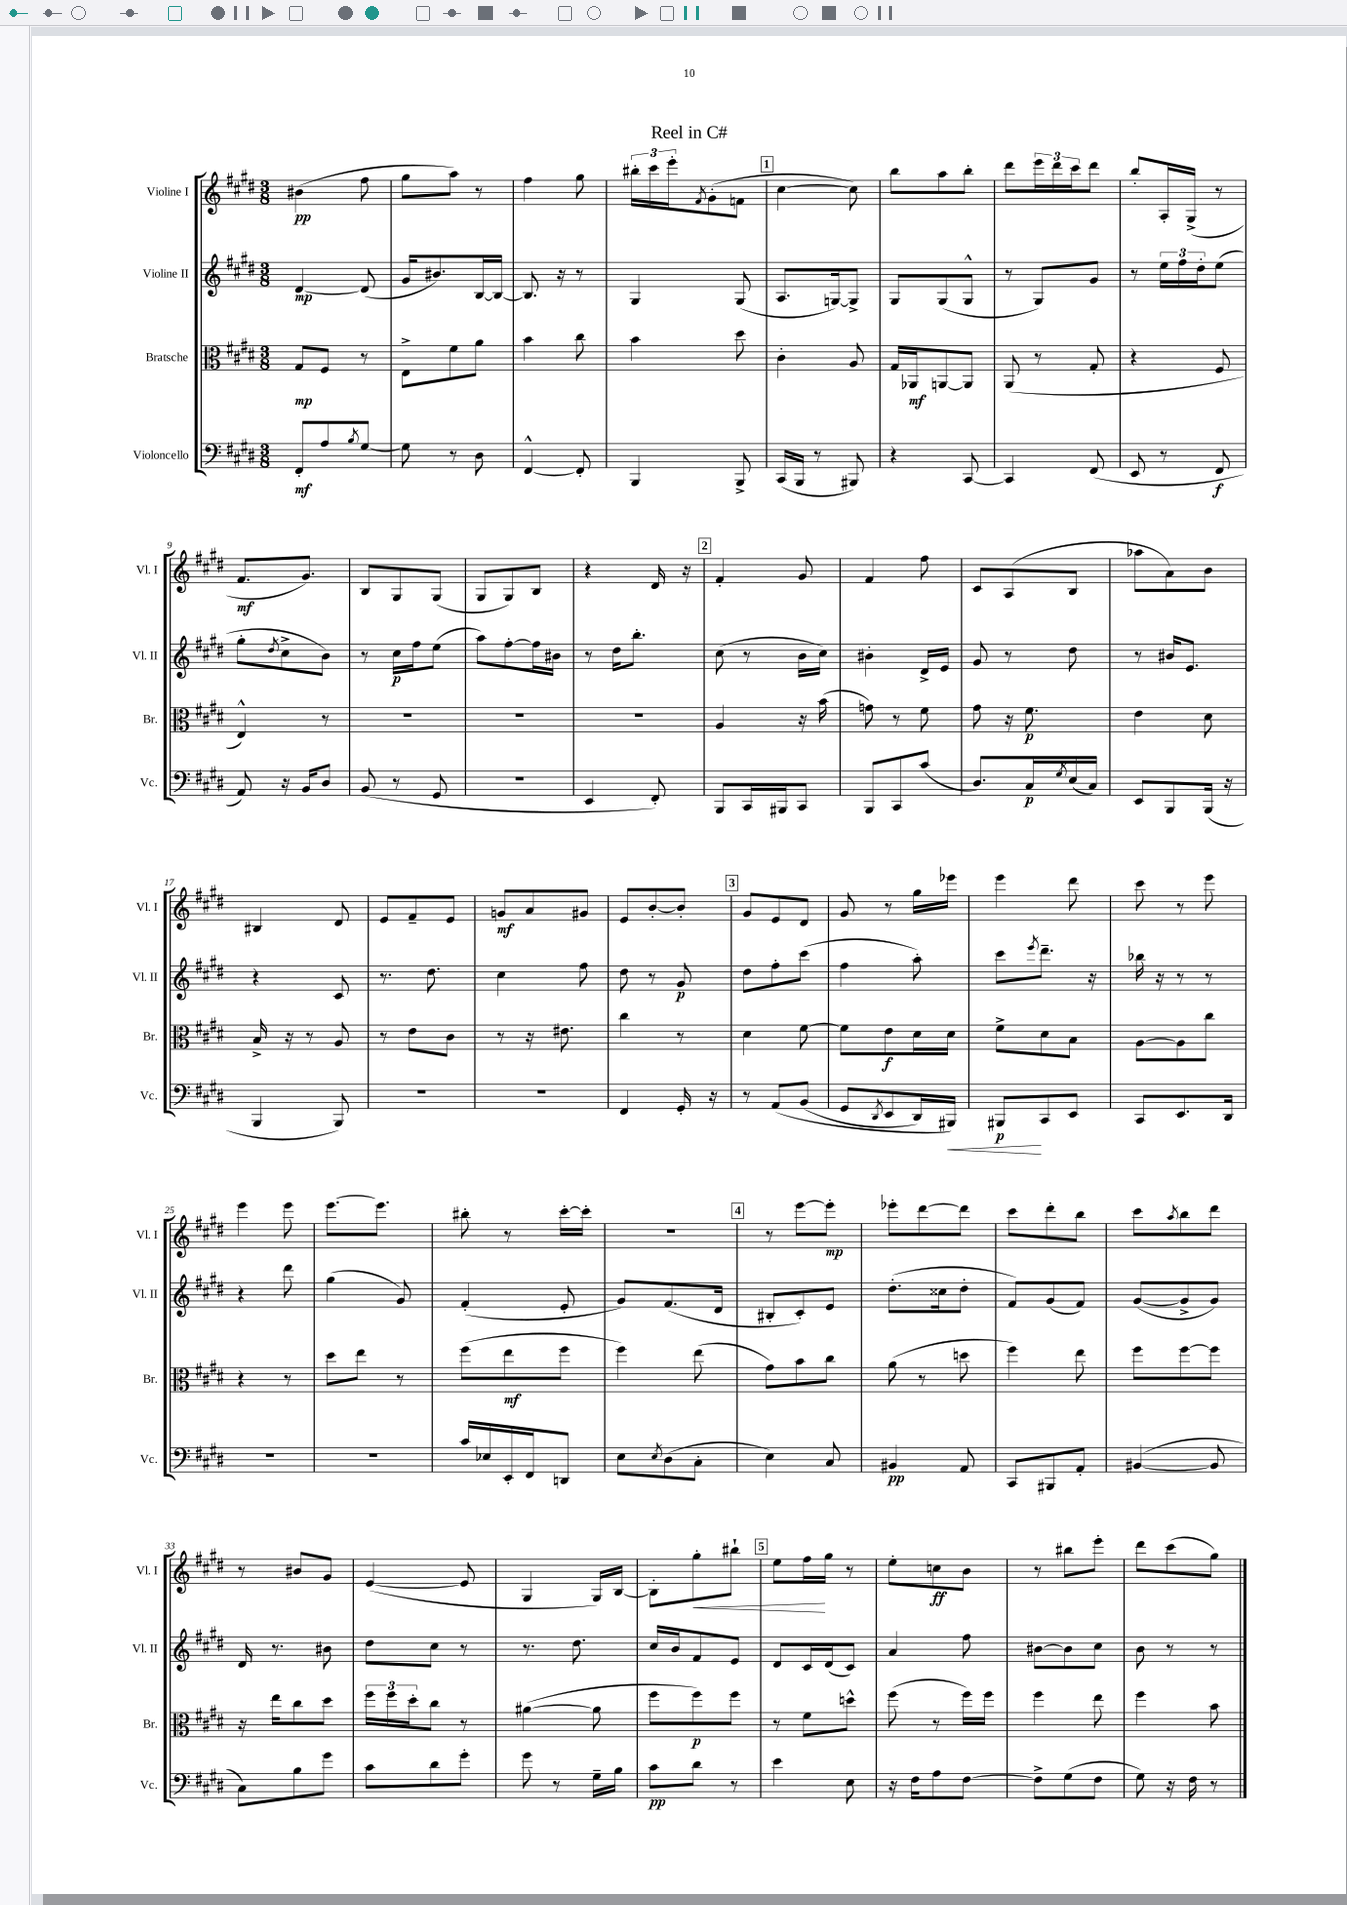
\header { title = "Reel in C#" }
<<
\new StaffGroup <<
\new Staff = "s0" \with { instrumentName = "Violine I" shortInstrumentName = "Vl. I" } {
    \clef treble \key e \major \numericTimeSignature \time 3/8
    bis'4\pp( fis''8 |
    gis''8 a''8) r8 |
    fis''4 gis''8 |
    \tuplet 3/2 { bis''16-. cis'''16 e'''16-. } \acciaccatura { fis'8 } gis'8-.( f'8 |
    \mark \markup { \box "1" } cis''4~ cis''8) |
    b''8 a''8 b''8-. |
    dis'''8 \tuplet 3/2 { e'''16 dis'''16 cis'''16 } dis'''8 |
    b''8-. a16-. gis16->( r8 |
    fis'8.\mf gis'8.) |
    b8 gis8 gis8( |
    gis8 gis8) b8 |
    r4 dis'16 r16 |
    \mark \markup { \box "2" } fis'4-. gis'8 |
    fis'4 fis''8 |
    cis'8 a8( b8 |
    aes''8 a'8) b'8 |
    bis4 dis'8 |
    e'8 fis'8-- e'8 |
    g'8\mf a'8 gis'8 |
    e'8 b'8~-. b'8-. |
    \mark \markup { \box "3" } gis'8 e'8 dis'8 |
    gis'8 r8 gis''16 ees'''16 |
    e'''4 dis'''8 |
    cis'''8 r8 e'''8 |
    e'''4 e'''8 |
    e'''8.~ e'''8. |
    bis''8-. r8 cis'''16~-. cis'''16-. |
    R4. |
    \mark \markup { \box "4" } r8 e'''8~ e'''8-.\mp |
    ees'''8-. dis'''8~ dis'''8 |
    cis'''8 dis'''8-. b''8 |
    cis'''8 \acciaccatura { a''8 } b''8 dis'''8 |
    r8 bis'8 gis'8 |
    e'4~( e'8 |
    gis4 gis16) b16~ |
    b8-. gis''8-.\< bis''8-! |
    \mark \markup { \box "5" } e''8 fis''16\! gis''16 r8 |
    e''8-. c''8\ff b'8 |
    r8 bis''8 e'''8-. |
    dis'''8 cis'''8( gis''8) \bar "|." |
}
\new Staff = "s1" \with { instrumentName = "Violine II" shortInstrumentName = "Vl. II" } {
    \clef treble \key e \major \numericTimeSignature \time 3/8
    dis'4~\mp dis'8( |
    gis'16 bis'8.) b16~ b16~ |
    b8. r16 r8 |
    gis4 gis8( |
    \mark \markup { \box "1" } a8. g16~) g8-> |
    gis8 gis8( gis8-^ |
    r8 gis8) gis'8 |
    r8 \tuplet 3/2 { e''16 fis''16 dis''16-. } e''8( |
    gis''8-. \acciaccatura { dis''8 } cis''8-> b'8) |
    r8 cis''16\p fis''16 e''8( |
    a''8) fis''8~-. fis''16 bis'16 |
    r8 dis''16 b''8.-. |
    \mark \markup { \box "2" } cis''8( r8 b'16 cis''16) |
    bis'4-. dis'16-> e'16 |
    gis'8 r8 dis''8 |
    r8 bis'16 e'8. |
    r4 cis'8 |
    r8. dis''8. |
    cis''4 fis''8 |
    dis''8 r8 gis'8\p |
    \mark \markup { \box "3" } dis''8 fis''8-. cis'''8( |
    fis''4 a''8-.) |
    cis'''8 \acciaccatura { e'''8 } dis'''8.-- r16 |
    bes''16 r16 r8 r8 |
    r4 dis'''8 |
    gis''4( gis'8) |
    fis'4-.( e'8-. |
    gis'8) fis'8.( dis'16 |
    \mark \markup { \box "4" } bis8-. cis'8-.) e'8 |
    dis''8.-.( cisis''16 dis''8-. |
    fis'8) gis'8( fis'8) |
    gis'8~( gis'8-> gis'8) |
    dis'16 r8. bis'8 |
    dis''8 cis''8 r8 |
    r8. dis''8. |
    cis''16 b'16 fis'8 e'8 |
    \mark \markup { \box "5" } dis'8 cis'16 dis'16( cis'8) |
    a'4 fis''8 |
    bis'8~ bis'8 cis''8 |
    b'8 r8 r8 \bar "|." |
}
\new Staff = "s2" \with { instrumentName = "Bratsche" shortInstrumentName = "Br." } {
    \clef alto \key e \major \numericTimeSignature \time 3/8
    gis8\mp fis8 r8 |
    e8-> fis'8 a'8 |
    b'4 cis''8 |
    b'4 dis''8 |
    \mark \markup { \box "1" } cis'4-. a8 |
    gis16 aes,16\mf a,8~ a,8 |
    a,8( r8 gis8-. |
    r4 fis8 |
    e4-^) r8 |
    R4. |
    R4. |
    R4. |
    \mark \markup { \box "2" } a4 r16 b'16( |
    g'8) r8 fis'8 |
    gis'8 r16 fis'8.\p |
    e'4 dis'8 |
    b16-> r16 r8 a8 |
    r8 e'8 cis'8 |
    r8 r16 eis'8. |
    cis''4 r8 |
    \mark \markup { \box "3" } dis'4 fis'8~ |
    fis'8 e'8\f dis'16 dis'16 |
    fis'8-> dis'8 b8 |
    a8~ a8 cis''8 |
    r4 r8 |
    dis''8 e''8 r8 |
    fis''8( e''8\mf fis''8 |
    fis''4) e''8( |
    \mark \markup { \box "4" } gis'8) b'8 cis''8 |
    a'8( r8 d''8 |
    fis''4) e''8 |
    fis''8 fis''8~ fis''8 |
    r16 e''16 cis''8 dis''8 |
    \tuplet 3/2 { fis''16 fis''16 dis''16-. } cis''8 r8 |
    ais'4~( ais'8 |
    fis''8 fis''8\p) fis''8 |
    \mark \markup { \box "5" } r8 fis'8 d''8-^ |
    fis''8( r8 fis''16) fis''16 |
    fis''4 e''8 |
    fis''4 b'8 \bar "|." |
}
\new Staff = "s3" \with { instrumentName = "Violoncello" shortInstrumentName = "Vc." } {
    \clef bass \key e \major \numericTimeSignature \time 3/8
    fis,8-.\mf a8 \acciaccatura { b8 } gis8~ |
    gis8 r8 dis8 |
    fis,4~-^ fis,8-. |
    b,,4 b,,8-> |
    \mark \markup { \box "1" } cis,16( b,,16 r8 bis,,8) |
    r4 cis,8~ |
    cis,4 fis,8( |
    e,8 r8 fis,8\f |
    a,8) r16 b,16 dis8 |
    b,8( r8 gis,8 |
    R4. |
    e,4 fis,8-.) |
    \mark \markup { \box "2" } b,,8 cis,16 bis,,16 cis,8 |
    b,,8 cis,8 cis'8( |
    dis8.) cis16\p \acciaccatura { gis8 } e16( cis16) |
    e,8 b,,8 b,,16( r16 |
    b,,4 b,,8) |
    R4. |
    R4. |
    fis,4 gis,16-. r16 |
    \mark \markup { \box "3" } r8 a,8\( b,8( |
    gis,8 \acciaccatura { dis,8 } e,8 dis,16) bis,,16\<\) |
    bis,,8\p\! cis,8 e,8 |
    cis,8 e,8. dis,16 |
    R4. |
    R4. |
    cis'16 ees16 e,16-. fis,16 d,8 |
    e8 \acciaccatura { e8 } dis8( cis8-. |
    \mark \markup { \box "4" } e4) cis8 |
    bis,4\pp a,8 |
    cis,8 bis,,8 a,8-. |
    bis,4~( bis,8 |
    cis8) b8 gis'8 |
    cis'8 dis'8 gis'8-. |
    gis'8 r8 gis16-- b16 |
    cis'8\pp dis'8 r8 |
    \mark \markup { \box "5" } e'4 e8 |
    r16 fis16 a8 fis8~ |
    fis8-> gis8( fis8 |
    gis8) r16 fis16 r8 \bar "|." |
}
>>
>>
